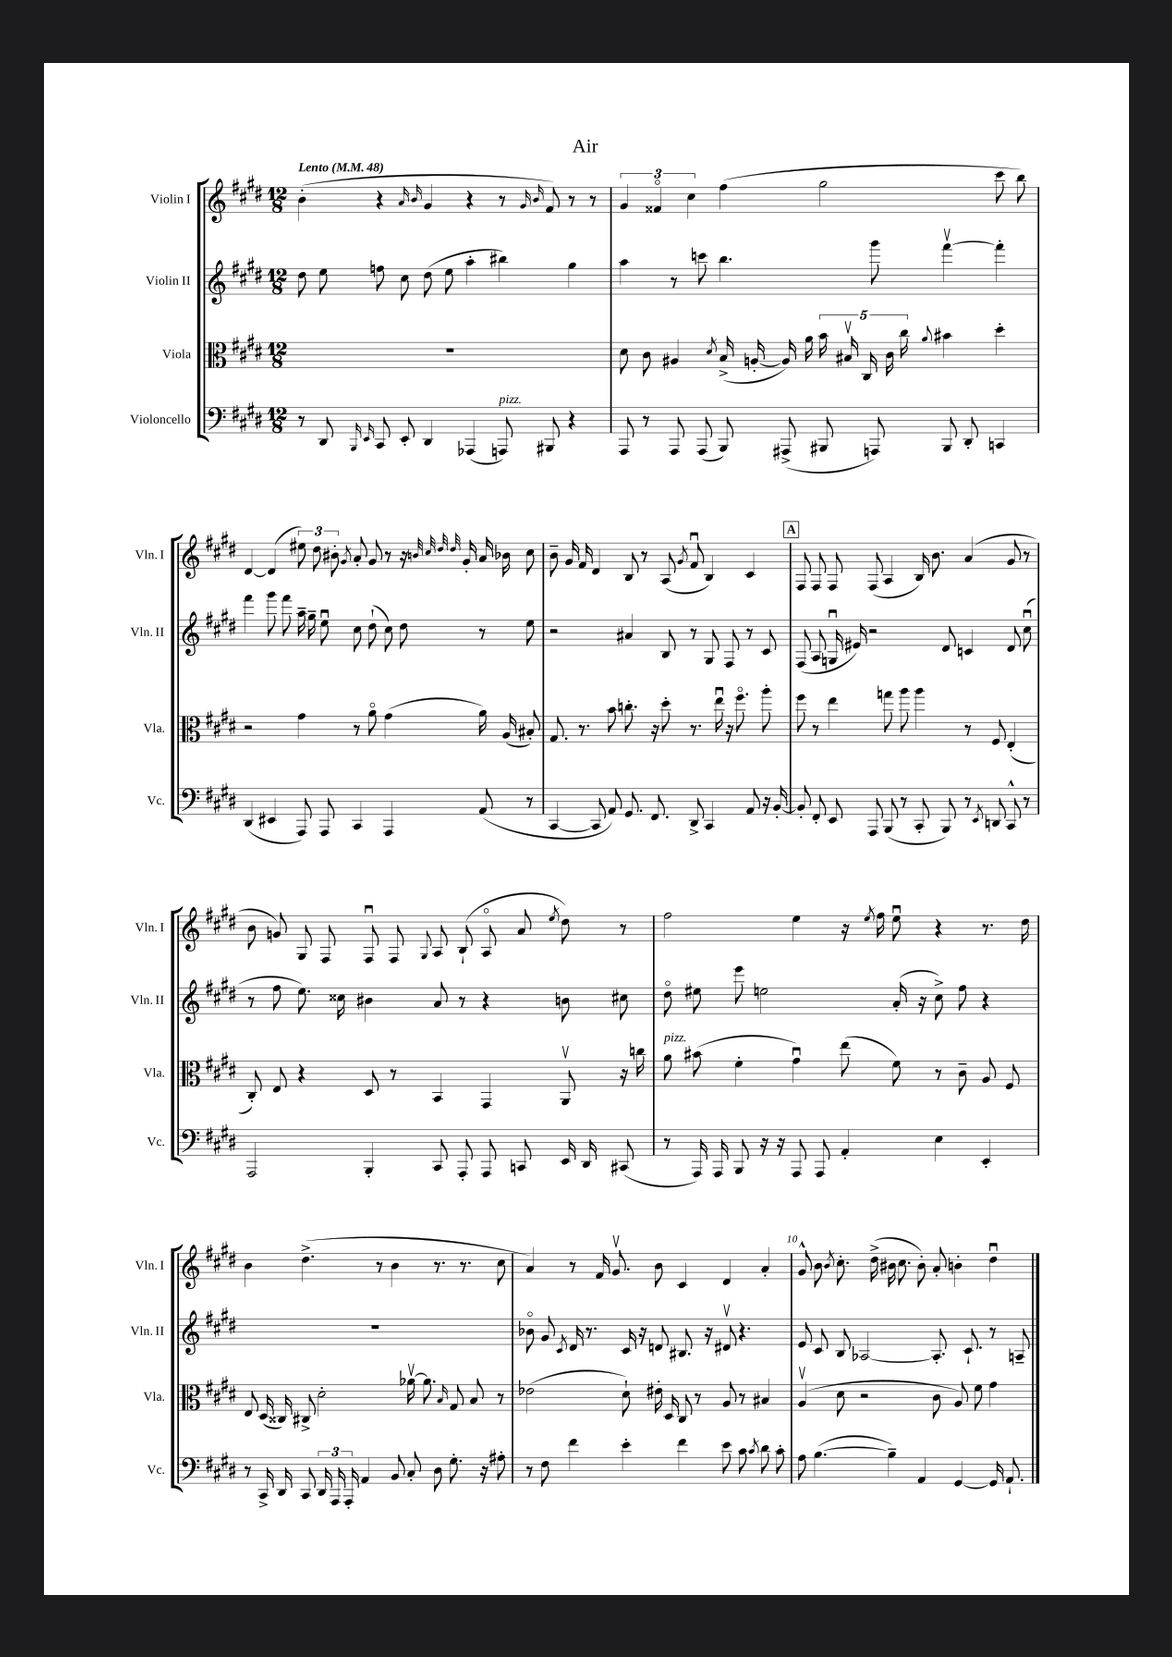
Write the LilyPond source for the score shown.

\header { title = "Air" }
<<
\new StaffGroup <<
\new Staff = "s0" \with { instrumentName = "Violin I" shortInstrumentName = "Vln. I" } {
    \clef treble \key e \major \numericTimeSignature \time 12/8 \tempo "Lento" 4 = 48
    \autoBeamOff b'4-.( r4 \grace { a'16 b'16 } gis'4 r4 r8 \grace { gis'16 b'16 } fis'8) r8 r8 |
    \tuplet 3/2 { gis'4 fisis'4\flageolet cis''4 } fis''4( gis''2 cis'''8 b''8) |
    dis'4~ dis'4( \tuplet 3/2 { eis''8) dis''8 bis'8-. } \acciaccatura { gis'8 } a'8-. gis'8 r8 r16 \grace { b'32 cis''32 dis''32 dis''32 } gis'16-. a'16 bes'16 cis''8 |
    b'8-- gis'16 fis'16 dis'4 b8 r8 a8( \acciaccatura { gis'8 } fis'8\downbow b4) cis'4 |
    \mark \markup { \box "A" } fis8 fis8 fis8 fis8( a4 b16) b'8. a'4( gis'8 r8 |
    b'8 g'8) gis8 fis8 fis8\downbow fis8 \appoggiatura { gis8 } a8 b8-!( a8\flageolet a'8 \acciaccatura { e''8 } dis''8) r8 |
    fis''2 e''4 r16 \acciaccatura { e''8 } fis''16 e''8\downbow r4 r8. dis''16 |
    b'4 dis''4.->( r8 b'4 r8. r8. cis''8 |
    a'4) r8 fis'16 gis'8.\upbow b'8 cis'4 dis'4 a'4-. |
    gis'8-^ b'8 \acciaccatura { b'8 } cis''8.-. dis''16->( bis'16 cis''8. bis'8-.) a'8-. b'4-. dis''4\downbow \bar "|." |
}
\new Staff = "s1" \with { instrumentName = "Violin II" shortInstrumentName = "Vln. II" } {
    \clef treble \key e \major \numericTimeSignature \time 12/8
    \autoBeamOff dis''8 e''8 f''8 cis''8 dis''8( e''8 a''4-. bis''4) gis''4 |
    a''4 r8 c'''8 b''4. gis'''8 fis'''4~\upbow fis'''4-. |
    fis'''4 gis'''8 fis'''8 a''16-- gis''16-- e''8\downbow cis''8 dis''8-!( cis''8) dis''8 r8 e''8 |
    r2 ais'4 b8 r8 gis8 fis8 r8 cis'8 |
    \mark \markup { \box "A" } fis8( a8 g16\downbow eis'16) r2 dis'8 c'4 dis'8 cis''8\downbow( |
    r8 fis''8 e''8.) cisis''16 bis'4 a'8 r8 r4 b'8 cis''8 |
    dis''8\flageolet eis''8 e'''8 e''2 a'16-.( r16 cis''8->) fis''8 r4 |
    R1. |
    bes'8\flageolet gis'8 \acciaccatura { cis'8 } dis'16 r8. cis'16 r16 d'8 bis8. r16 dis'8\upbow r4. |
    e'8 cis'8 b8 aes2~ aes8.-. cis'8.-! r8 a8-- \bar "|." |
}
\new Staff = "s2" \with { instrumentName = "Viola" shortInstrumentName = "Vla." } {
    \clef alto \key e \major \numericTimeSignature \time 12/8
    \autoBeamOff R1. |
    dis'8 cis'8 ais4 \acciaccatura { dis'8 } b16->( a16~-. a16) a'16 \tuplet 5/4 { b'16 bis16\upbow cis16 cis'16 cis''16 } \appoggiatura { a'8 } bis'4 dis''4-. |
    r2 gis'4 r8 a'8\flageolet gis'4( a'16) a16( bis8-.) |
    gis8. r8. b'8 c''8.-. r16 dis''8-. r8. e''16\downbow r16 fis''8.\flageolet a''8-. |
    \mark \markup { \box "A" } fis''8 r8 e''4 g''8 a''8 a''4 r8 fis8 e4-.( |
    cis8-.) e8 r4 dis8 r8 b,4 gis,4 a,8\upbow r16 c''16 |
    a'8^\markup { \italic "pizz." } bis'8( fis'4-. gis'4\downbow) e''8( fis'8) r8 cis'8-- a8 fis8 |
    e8 dis16( cisis16) cis8-> dis'2-. aes'16~\upbow aes'8. \grace { b16 } gis8 b8 r8 |
    ees'2( dis'8-!) eis'16-. dis16 cis8 r8 a8 r8 bis4 |
    a4\upbow( dis'8 r2 cis'8 a8) fis'8 gis'4 \bar "|." |
}
\new Staff = "s3" \with { instrumentName = "Violoncello" shortInstrumentName = "Vc." } {
    \clef bass \key e \major \numericTimeSignature \time 12/8
    \autoBeamOff r8 dis,8 \grace { b,,16 e,16 } cis,8 e,8-. dis,4 aes,,4( a,,8^\markup { \italic "pizz." }) bis,,8 r4 |
    a,,8 r8 a,,8 a,,8( b,,8) ais,,8->( bis,,8 a,,8) bis,,8 dis,8-. c,4 |
    dis,4( eis,4 a,,8) a,,8 cis,4 a,,4 a,8( r8 |
    cis,4~ cis,8 a,8) gis,8. fis,8. dis,8-> cis,4 a,8 r16 b,16~-. |
    \mark \markup { \box "A" } b,8-. fis,8-. e,8 a,,8 b,,8( r8 cis,8-. b,,8) r8 \acciaccatura { e,8 } d,8 cis,8-^ r8 |
    a,,2 b,,4-. cis,8 a,,8-. a,,8 c,8 e,16 dis,16 cis,8( |
    r8 a,,16) a,,16 b,,8 r16 r16 a,,8 a,,8 a,4-. e4 e,4-. |
    r8 cis,16-> dis,16 cis,8 \tuplet 3/2 { dis,16 a,,16 a,,16-. } a,4 b,8 cis8-. dis8 gis8.-. r16 ais8-. |
    r8 fis8 fis'4 e'4-. fis'4 e'8 cis'8 \acciaccatura { cis'8 } dis'8 cis'8-. |
    a8 b4.~( b4--) a,4 gis,4~ gis,16 a,8.-! \bar "|." |
}
>>
>>
\layout { \context { \Score \override BarNumber.break-visibility = ##(#f #t #t) barNumberVisibility = #(every-nth-bar-number-visible 5) } }
